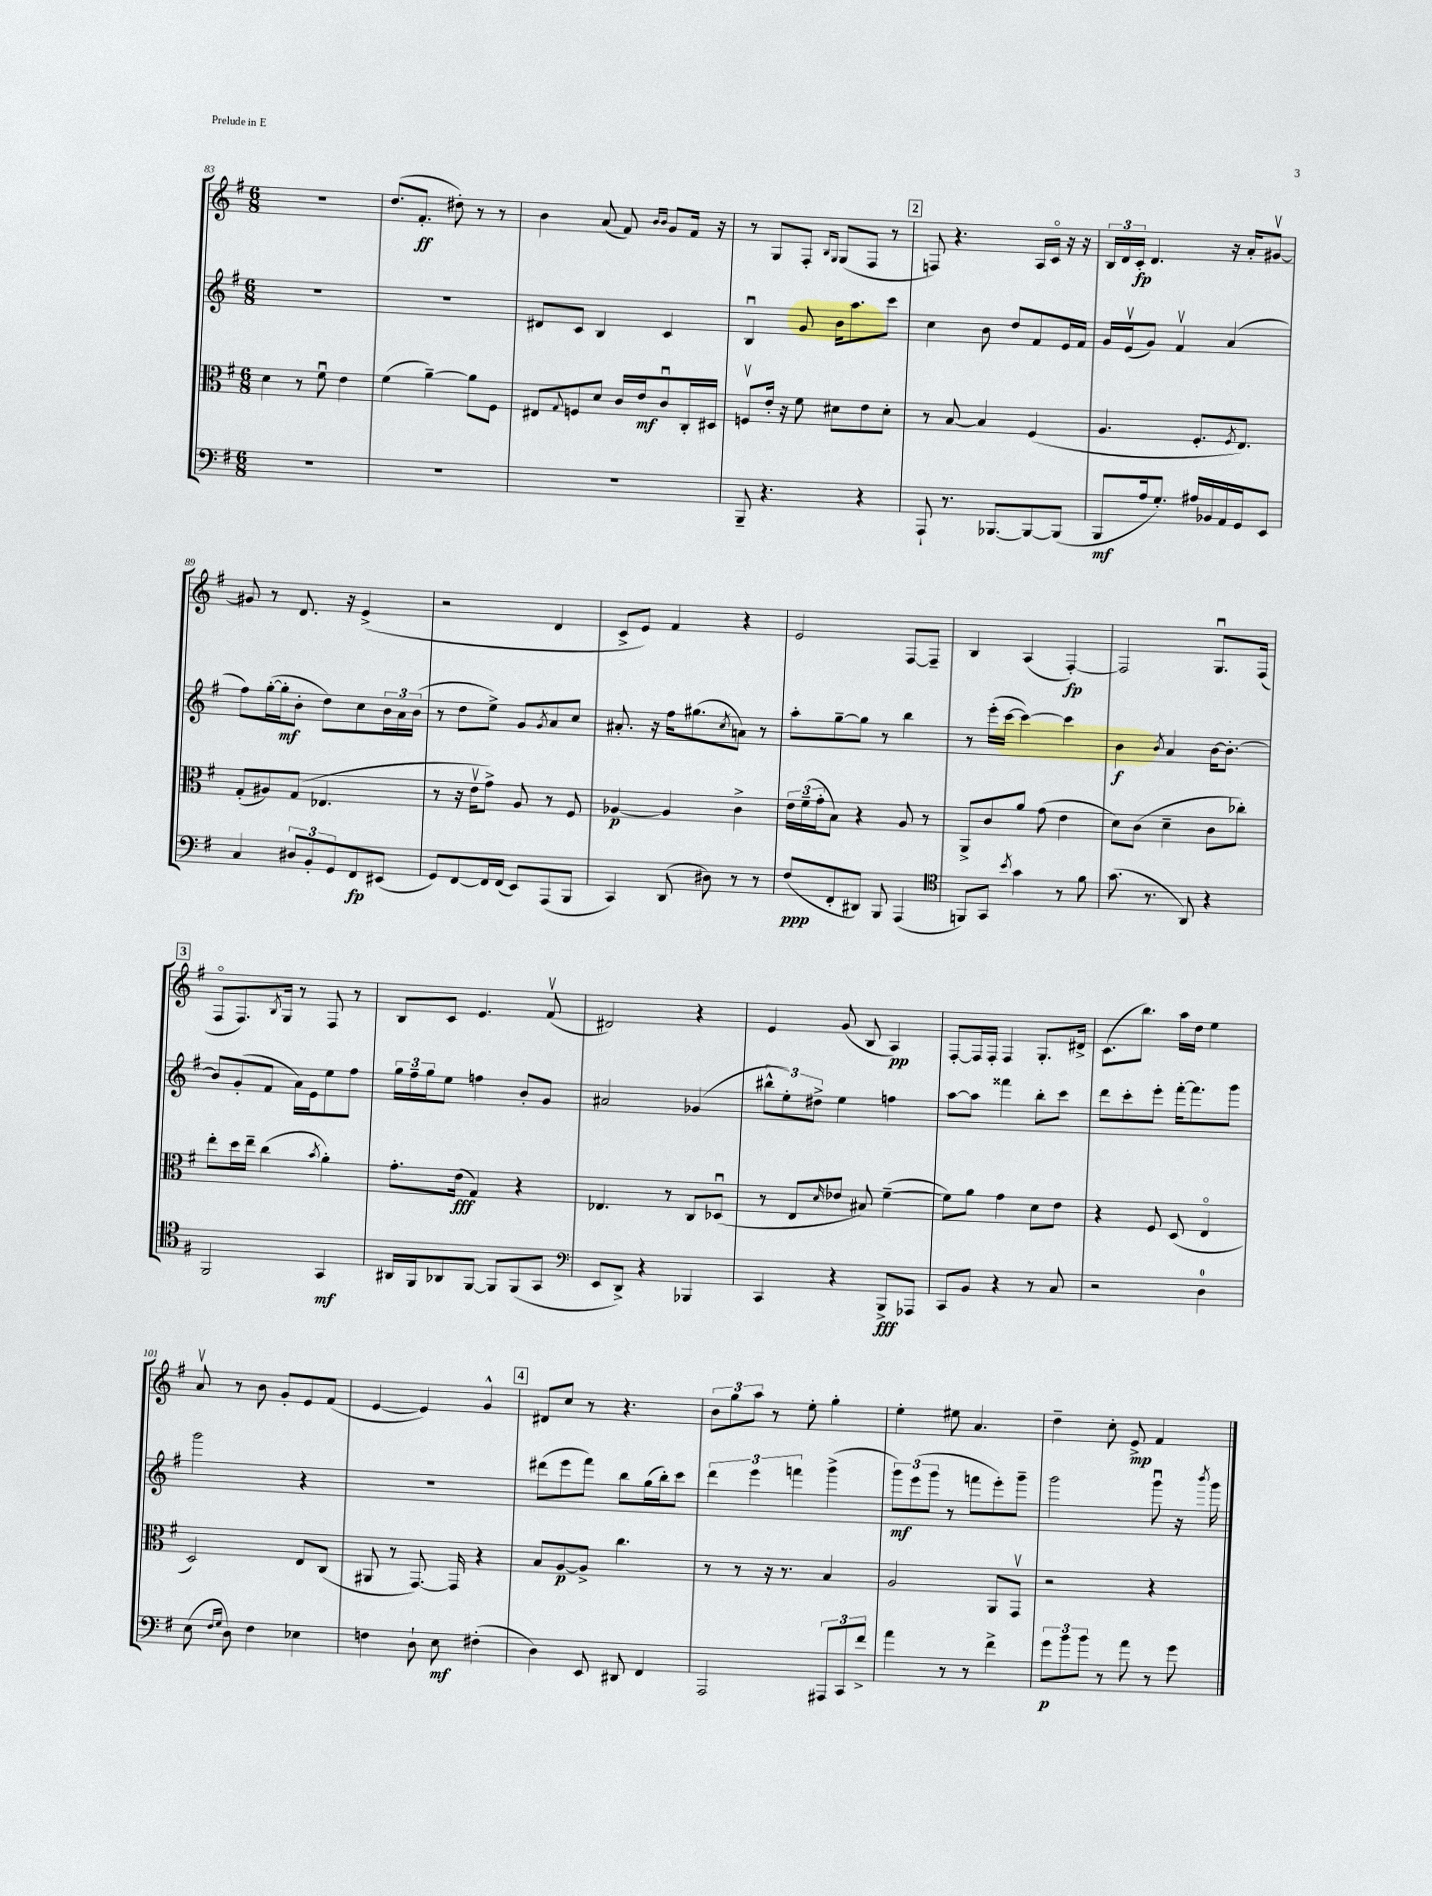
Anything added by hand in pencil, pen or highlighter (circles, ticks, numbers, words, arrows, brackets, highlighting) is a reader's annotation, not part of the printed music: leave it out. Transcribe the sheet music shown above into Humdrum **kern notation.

**kern	**kern	**kern	**kern
*staff4	*staff3	*staff2	*staff1
*clefF4	*clefC3	*clefG2	*clefG2
*k[f#]	*k[f#]	*k[f#]	*k[f#]
*M6/8	*M6/8	*M6/8	*M6/8
2.r	4d\	2.r	2.r
.	8r	.	.
.	8f#u\	.	.
.	4e\	.	.
=	=	=	=
2.r	(4f#\	2.r	(8.dd/L
.	.	.	8.f#'/J
.	[4a~\)	.	.
.	.	.	8dd#'\)
.	8a\]L	.	8r
.	8F#\J	.	8r
=	=	=	=
2.r	8E#/L	8d#/L	4b\
.	8qqG/	.	.
.	8F/	8c/J	.
.	8d/J	4B/	(8a/
.	16c/LL	.	8f#/)
.	16e/J	.	.
.	.	.	16qqb/LL
.	.	.	16qqb/JJ
.	8cu/	4c/	8g/L
.	16C'/L	.	16f#/Jk
.	16D#/JJ	.	16r
=	=	=	=
8BBB~/	8Fv/L	4Bu/	8r
4.r	16e'/Jk	.	8G/L
.	16r	.	.
.	8f#\	8g/	8F#'/J
.	.	.	16qqB/LL
.	.	.	16qqG/JJ
.	8d#\L	16b\LK	(8G/L
.	.	8.aa\	.
4r	8e\	.	8F#/J
.	8d#'\J	8ccc\J	8r
=	=	=	=
8AAA`/	8r	4cc\	8F/)
8.r	[8B/	.	4.r
.	4B/]	8b\	.
[8.BBB-/L	.	.	.
.	.	8dd/L	.
8BBB-/_	(4F#/	8f#/	16A/LL
.	.	.	16co/JJ
(8BBB-/]J	.	16e/L	16r
.	.	16f#/JJ	16r
=	=	=	=
8BBB/L	4.A/	16g/LL	24B/LL
.	.	.	24d/
.	.	(16ev/J	.
.	.	.	24c'/JJ
16A/k	.	8g/J)	4.d/
8.G'/J)	.	.	.
.	.	4f#v/	.
16A#/LL	8.F#'/L	.	.
16BB-/	.	.	.
16AA/	.	(4a/	16r
.	8qF#/	.	.
16GG/J	8.E/J)	.	16a'/LK
8EE/J	.	.	[8g#v/J
=	=	=	=
4C/	(8G'/L	8ff#\L)	8g#/]
.	8A#/)	([16gg'\L	8r
.	.	16gg'\]J	.
12D#/L	(8G/J	8b'\J	8.d/
12BB'/	.	.	.
.	4.E-/	8dd\L)	.
12GG/	.	.	.
.	.	.	16r
8FF#/	.	8cc\	(4e^/
(8EE#/J	.	24b\L	.
.	.	24a\	.
.	.	(24b\JJ	.
=	=	=	=
8GG/L)	8r	8r	2r
[8FF#/	16r	8dd\L	.
.	16ev\LK	.	.
16FF#/]L	8g^\J)	8ee^\J)	.
(16FF#/JJ	.	.	.
8EE/L)	8A/	8g/L	.
.	.	8qg/	.
(8AAA/	8r	8a/	4d/
8BBB/J	8F#/	8cc/J	.
=	=	=	=
4CC/)	[4A-/	8.a#'/	8c^/L
.	.	.	8e/J)
.	.	16r	.
(8DD/	4A-/]	16ff#\LK	4f#/
.	.	(8.gg#\	.
8D#\)	.	.	.
.	.	8qcc/	.
8r	4c^\	8a\J)	4r
8r	.	8r	.
=	=	=	=
(8F#/L	24e\LL	8aa'\L	2e/
.	(24f#~\	.	.
.	24g'\J	.	.
8FF#'/	8B\J)	[8gg~\	.
8DD#/J)	4r	8gg\]J	.
8BBB/	.	8r	.
(4AAA/	8A/	4bb\	[8F#/L
.	8r	.	8F#~/]J
=	=	=	=
*clefC4	*	*	*
8FF/L)	8AA^/L	8r	4B/
8GG/J	8c/	(16eee'\LL	.
.	.	[16ccc\JJ	.
8qb/	.	.	.
4g\	8a/J	4ccc\_)	(4A/
.	(8g\	.	.
8r	4e\	4ccc\]	[4F#'/)
8f#\	.	.	.
=	=	=	=
(8.g\	8d\L)	4b\	2F#/]
.	(8c\J	.	.
8.r	.	.	.
.	.	8qb/	.
.	4d~\	4a/	.
8AA/)	.	.	.
4r	8c\L	[16b\LK	8.Gu/L
.	.	8.b'\_J	.
.	8cc-'\J)	.	.
.	.	.	(16F#/Jk
=	=	=	=
2FF#/	8ee'\L	8b/]L	8F#o/L
.	16dd\L	(8g'/	8.F#/)
.	16ee~\JJ	.	.
.	(4cc\	8f#/J	.
.	.	.	8qB/
.	.	.	16G/Jk
.	.	16a\LL)	8r
.	.	16e\J	.
.	8qb/	.	.
4GG/	4a'\)	8ee\	8F#/
.	.	8ff#\J	8r
=	=	=	=
16AA#/LL	8.g'\L	24gg\LL	8B/L
.	.	24ff#~\	.
16FF#/J	.	.	.
.	.	24gg\J	.
8AA-/	.	8ee\J	8c/J
.	(16e\Jk	.	.
[8FF#/J	4G/)	4ff\	4.e/
8FF#/]L	.	.	.
(8FF#/	4r	8b'/L	.
8GG/J	.	8g/J	(8f#v/
=	=	=	=
*clefF4	*	*	*
8EE/L	4.E-/	2a#/	2d#/)
8DD^/J)	.	.	.
4r	.	.	.
.	8r	.	.
4BBB-/	8C/L	(4g-/	4r
.	(8D-u/J	.	.
=	=	=	=
4CC/	8r	12bb#^^\L	4e/
.	.	12ee'\)	.
.	8E/L	.	.
.	.	12dd#^\J	.
.	16qqd/	.	.
4r	8e-/J	4ee\	(8g/
.	8B#/)	.	8B/
8BBB^/L	([4f#~\	4ff\	4A/)
8AAA-/J	.	.	.
=	=	=	=
8CC/L	8f#\]L)	[8aa\L	[8F#'/L
8BB/J	8a\J	8aa\]J	16F#/]L
.	.	.	16F#'/JJ
4r	4g\	4fff##\	4F#/
8r	8d\L	8bb'\L	8.G'/L
8C/	8e\J	8ccc\J	.
.	.	.	16d#^/Jk
=	=	=	=
2r	4r	8ddd\L	(8.c\L
.	.	8ccc'\	.
.	.	.	8.bb\J)
.	8F#/	8eee'\J	.
.	(8D/	[16fff#'\LK	16aa\LL
.	.	8.fff#\]	16dd\JJ
4D\	4Eo/	.	4ee\
.	.	8ggg\J	.
=	=	=	=
(8E\	2D/)	2ggg\	8av/
16qqF#/LL	.	.	.
16qqG/JJ	.	.	.
8D\)	.	.	8r
4F#\	.	.	8b\
.	.	.	8g'/L
4E-\	8E/L	4r	8e/
.	(8C/J	.	(8f#/J
=	=	=	=
4F\	8AA#/	2.r	[4e/
.	8r	.	.
8D`\	[8.GG/)	.	4e/])
8E\	.	.	.
.	16GG/]	.	.
(4F#'\	4r	.	4g^^/
=	=	=	=
4D\)	8B/L	(8ddd#\L	8d#/L
.	[8A/	8eee\	8cc/J
8EE/	8A^/]J	8fff#\J)	8r
8DD#/	4.cc\	8bb\L	4.r
4FF#/	.	(16gg\L	.
.	.	16bb'\J)	.
.	.	8ccc\J	.
=	=	=	=
2AAA/	8r	6ddd\	12b\L
.	.	.	12gg\
.	8r	.	.
.	.	6eee\	12aa\J
.	16r	.	8r
.	8.r	.	.
.	.	6fff\	.
.	.	.	8ee'\
12AAA#/L	4B/	(4ggg^\	4gg'\
12CC/	.	.	.
12f#^/J	.	.	.
=	=	=	=
4a\	2A/	12ggg\L)	4ee'\
.	.	(12eee\	.
.	.	12ggg\J	.
8r	.	8r	8ee#\
8r	.	8fff\L	4.a/
4f#^\	8AA/L	8eee'\)	.
.	8GGv/J	8ggg~\J	.
=	=	=	=
12g\L	2r	2ggg\	4dd~\
12b\	.	.	.
12b\J	.	.	.
8r	.	.	8cc'\
8a\	.	.	8e^/
8r	4r	8gggu\	4f#/
8g\	.	16r	.
.	.	8qbbb/	.
.	.	16ggg\	.
==	==	==	==
*-	*-	*-	*-
